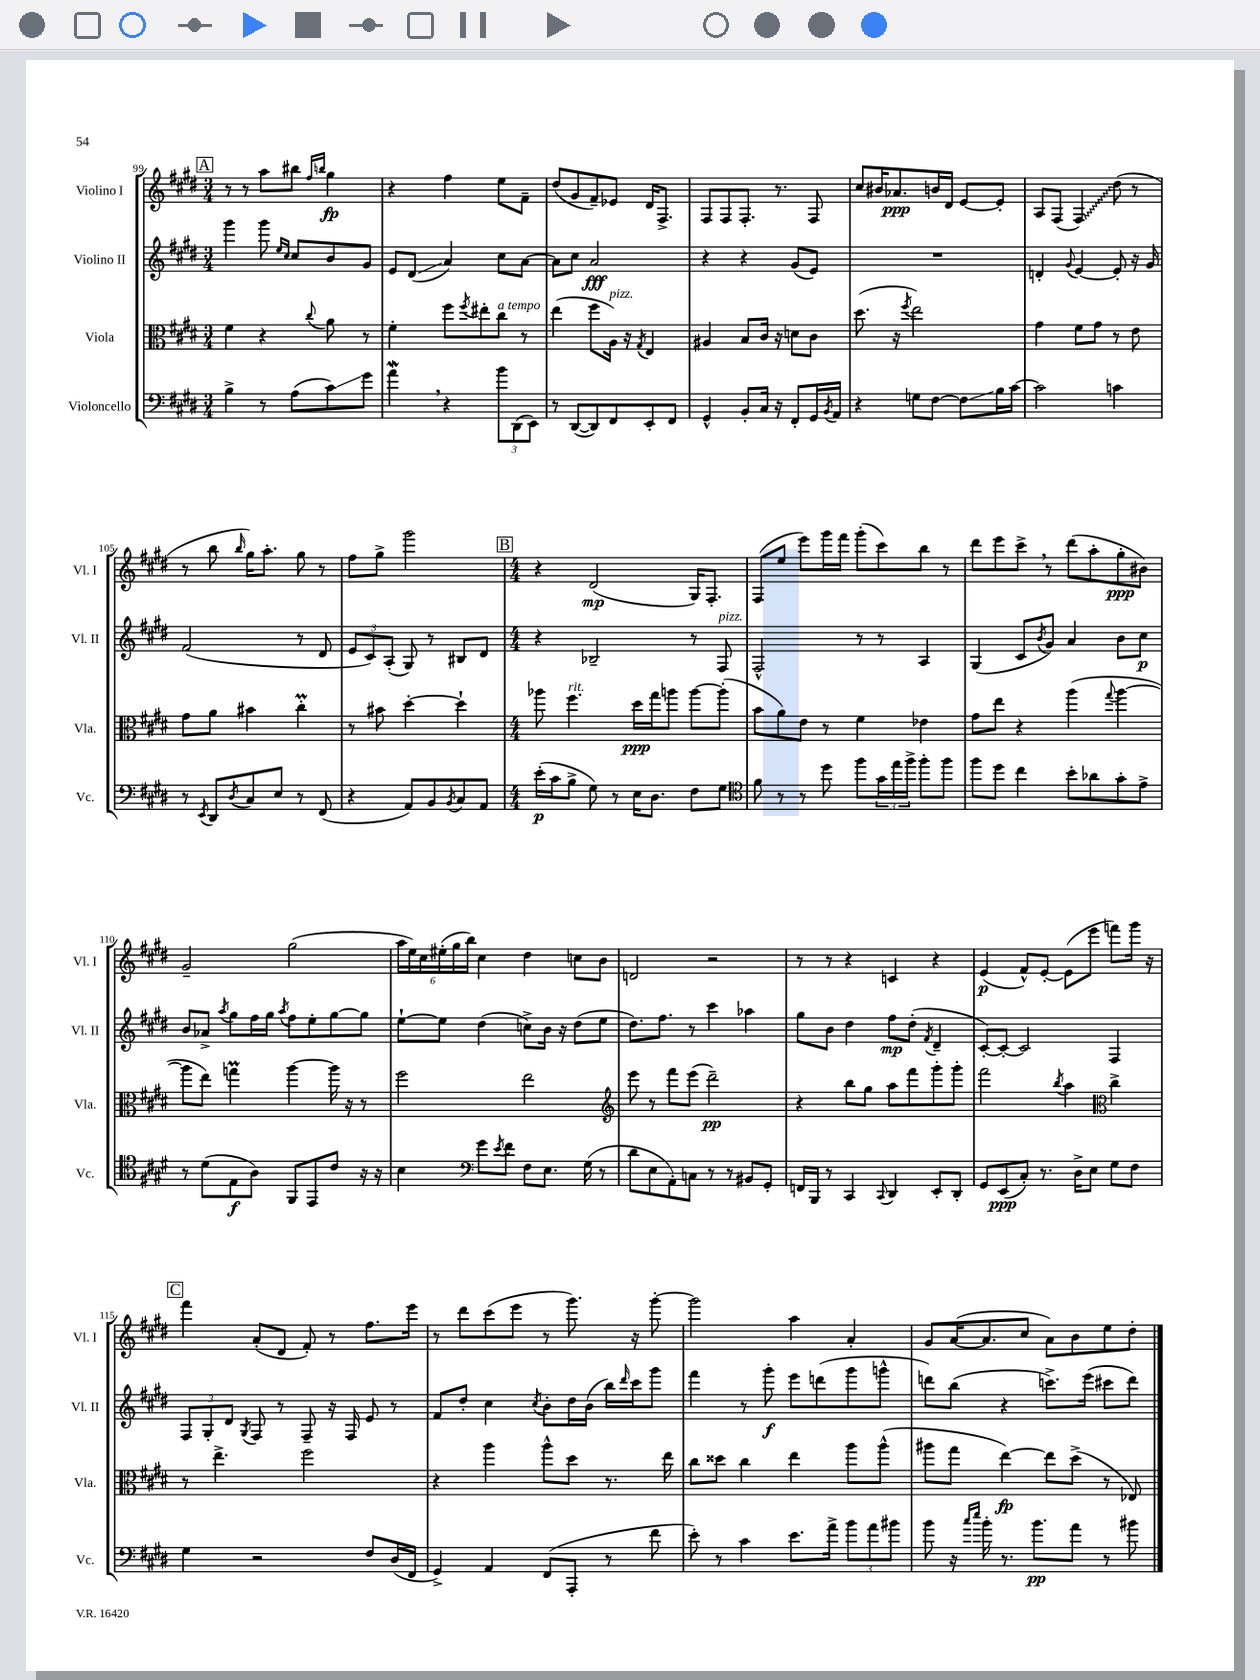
<<
\new StaffGroup <<
\new Staff = "s0" \with { instrumentName = "Violino I" shortInstrumentName = "Vl. I" } {
    \clef treble \key e \major \numericTimeSignature \time 3/4
    \mark \markup { \box "A" } r8 r8 a''8 bis''8 \grace { fis''16 b''16 } gis''4\fp |
    r4 fis''4 e''8 fis'8-- |
    dis''8( gis'8 fis'8--) ees'8 dis'16 fis8.-> |
    fis8 fis8 fis8.-. r8. fis8 |
    cis''8 bis'16 aes'8.\ppp b'16 dis'16 e'8~ e'8-. |
    a8 fis8( \once \override Glissando.style = #'zigzag fis4\glissando) dis''8( r8 |
    r8 b''8 \grace { b''16 } gis''16) a''8.-. gis''8 r8 |
    fis''8 gis''8-> gis'''2 |
    \mark \markup { \box "B" } \numericTimeSignature \time 4/4 r4 dis'2\mp( gis16) fis8.-. |
    fis8( e''8 e'''8) gis'''16 fis'''16 gis'''8-.( cis'''8) b''8 r8 |
    dis'''8 e'''8 cis'''8-> \breathe r8 dis'''8( a''8-. gis''8-.\ppp bis'8) |
    gis'2-- gis''2( |
    \tuplet 6/4 { a''16 e''16) cis''16 eis''16-.( gis''16 b''16) } cis''4 dis''4 c''8 b'8 |
    d'2 r2 |
    r8 r8 r4 c'4 r4 |
    e'4\p( fis'8-^) e'8~-. e'8( e'''8 f'''8) gis'''16 r16 |
    \mark \markup { \box "C" } fis'''4 a'8-.( dis'8 fis'8-.) r8 fis''8. e'''16 |
    r8 dis'''8 cis'''8( e'''8 r8 gis'''8.) r16 gis'''8~-. |
    gis'''2 a''4 a'4-. |
    gis'8 a'16~( a'8. cis''8 a'8) b'8 e''8 dis''8-. \bar "|." |
}
\new Staff = "s1" \with { instrumentName = "Violino II" shortInstrumentName = "Vl. II" } {
    \clef treble \key e \major \numericTimeSignature \time 3/4
    \mark \markup { \box "A" } gis'''4 gis'''8 \grace { e''16 cis''16 } cis''8 b'8 gis'8 |
    e'8 dis'8\glissando( a'4) cis''8 a'8~ |
    a'8 cis''8 a'2\fff |
    r4 r4 gis'8( e'8) |
    R2. |
    d'4-. \appoggiatura { gis'8 } e'4~ e'8-. r16 gis'16 |
    fis'2( r8 dis'8 |
    \tuplet 3/2 { e'8 cis'8) a8-.( } gis8) r8 bis8 dis'8 |
    \mark \markup { \box "B" } \numericTimeSignature \time 4/4 r4 bes2-- r8 fis8^\markup { \italic "pizz." } |
    fis2-^ r8 r8 a4 |
    gis4( cis'8 \acciaccatura { b'8 } gis'8) a'4 b'8 cis''8\p |
    b'8 aes'8-> \acciaccatura { a''8 } gis''8 fis''16 gis''16 \acciaccatura { a''8 } fis''8 e''8-. gis''8~ gis''8 |
    e''8~-! e''8 dis''4( c''8->) b'16 r16 dis''8( e''8 |
    dis''8.) fis''8. r8 cis'''4 aes''4 |
    gis''8 b'8 dis''4 fis''8\mp dis''8-.( \acciaccatura { fis'8 } dis'4-- |
    cis'8~-.) cis'8~-. cis'2 fis4 |
    \mark \markup { \box "C" } \tuplet 3/2 { fis8 gis8-. dis'8 } \acciaccatura { gis8 } fis8 r8 fis8-- r16 fis16 e'8 r8 |
    fis'8 dis''8-. cis''4 \acciaccatura { cis''8 } b'8-. dis''16 b'16( b''16) \grace { dis'''16 } cis'''16 gis'''8 |
    fis'''4 r8 gis'''8-.\f e'''8 d'''8( gis'''8 g'''8-^ |
    d'''8) b''8( r4 c'''8.->) e'''16( cis'''8 d'''8) \bar "|." |
}
\new Staff = "s2" \with { instrumentName = "Viola" shortInstrumentName = "Vla." } {
    \clef alto \key e \major \numericTimeSignature \time 3/4
    \mark \markup { \box "A" } fis'4 r4 \appoggiatura { cis''8 } a'8 r8 |
    fis'4-. fis''8 \acciaccatura { fis''8 } eis''8-. cis''8^\markup { \italic "a tempo" } r8 |
    e''4( fis''8 a16^\markup { \italic "pizz." }) r16 \acciaccatura { gis8 } e4 |
    ais4 b8 cis'16 r16 d'8 cis'8 |
    dis''8.( r16 \acciaccatura { fis''8 } e''2) |
    gis'4 fis'8 gis'8 r8 e'8 |
    gis'8 a'8 bis'4 cis''4-.\prall |
    r8 bis'8 dis''4~-. dis''4-! |
    \mark \markup { \box "B" } \numericTimeSignature \time 4/4 aes''8 fis''4.^\markup { \italic "rit." } dis''16\ppp gis''16 a''8 a''8~ a''8-.( |
    b'8 a'8) e'8 r8 fis'4 ees'4 |
    gis'8 e''8 r4 a''4( \appoggiatura { gis''8 } a''4~ |
    a''8 e''8) g''4\prall a''4~ a''16 r16 r8 |
    fis''2 e''2 |
    \clef treble e'''8 r8 fis'''8 e'''8( dis'''2--\pp) |
    r4 b''8 gis''8 a''8 fis'''8 gis'''8-. gis'''8-. |
    fis'''2 \acciaccatura { b''8 } a''4 \clef alto cis''4-> |
    \mark \markup { \box "C" } r8 e''4.-> fis''2 |
    r4 a''4 a''8-^ dis''8 r8. e''16 |
    cis''8 disis''8 cis''4 e''4 a''8 a''8-^( |
    ais''8 gis''8 e''4~\fp) e''8 dis''8->( r8 ees8) \bar "|." |
}
\new Staff = "s3" \with { instrumentName = "Violoncello" shortInstrumentName = "Vc." } {
    \clef bass \key e \major \numericTimeSignature \time 3/4
    \mark \markup { \box "A" } b4-> r8 a8( cis'8\glissando) gis'8 |
    a'4\mordent \breathe r4 \tuplet 3/2 { b'8 dis,8( e,8) } |
    r8 dis,8~( dis,8) fis,8 e,8-. fis,8 |
    gis,4-^ b,8-. cis16 r16 fis,8-. gis,16 \acciaccatura { b,8 } a,16 |
    r4 g8 fis8~ fis8\glissando b16 cis'16~ |
    cis'2 c'4 |
    r8 \acciaccatura { e,8 } dis,8 \acciaccatura { dis8 } cis8 e8 r8 fis,8( |
    r4 a,8) b,8 \acciaccatura { b,8 } cis8 a,8 |
    \mark \markup { \box "B" } \numericTimeSignature \time 4/4 e'16-.\p( cis'16 b8-> gis8) r8 e16 dis8. fis8 gis8 |
    \clef tenor fis'8 r8 r8 dis''8 fis''8 \tuplet 3/2 { gis'16 e''16 fis''16-> } fis''8-. fis''8 |
    fis''8 dis''8 cis''4 b'8-. aes'8 gis'8-. e'8-> |
    r8 dis'8( e8\f a8) fis,8 e,8 cis'8 r16 r16 |
    b4 \clef bass gis'8 \acciaccatura { e'8 } fis'8 fis8 e8. gis16( r8 |
    dis'8 e8 a,8-.) c8 r8 r8 bis,8 gis,8-. |
    f,16 b,,16 r8 cis,4 \appoggiatura { cis,8 } dis,4 e,8-. dis,8-. |
    gis,8 e,8\ppp( cis8-.) r8. dis16-> e8 gis8 fis8 |
    \mark \markup { \box "C" } gis4 r2 fis8 dis16( fis,16 |
    gis,4->) a,4 fis,8( a,,8-. r8 fis'8 |
    e'8-.) r8 cis'4 e'8. a'16-> \tuplet 3/2 { b'8 a'8 bis'8 } |
    b'8 r16 \grace { cis''16 e''16 } b'16-. r8. b'8.\pp a'8 r8 bis'8 \bar "|." |
}
>>
>>
\layout { \context { \Score currentBarNumber = #99 } }
